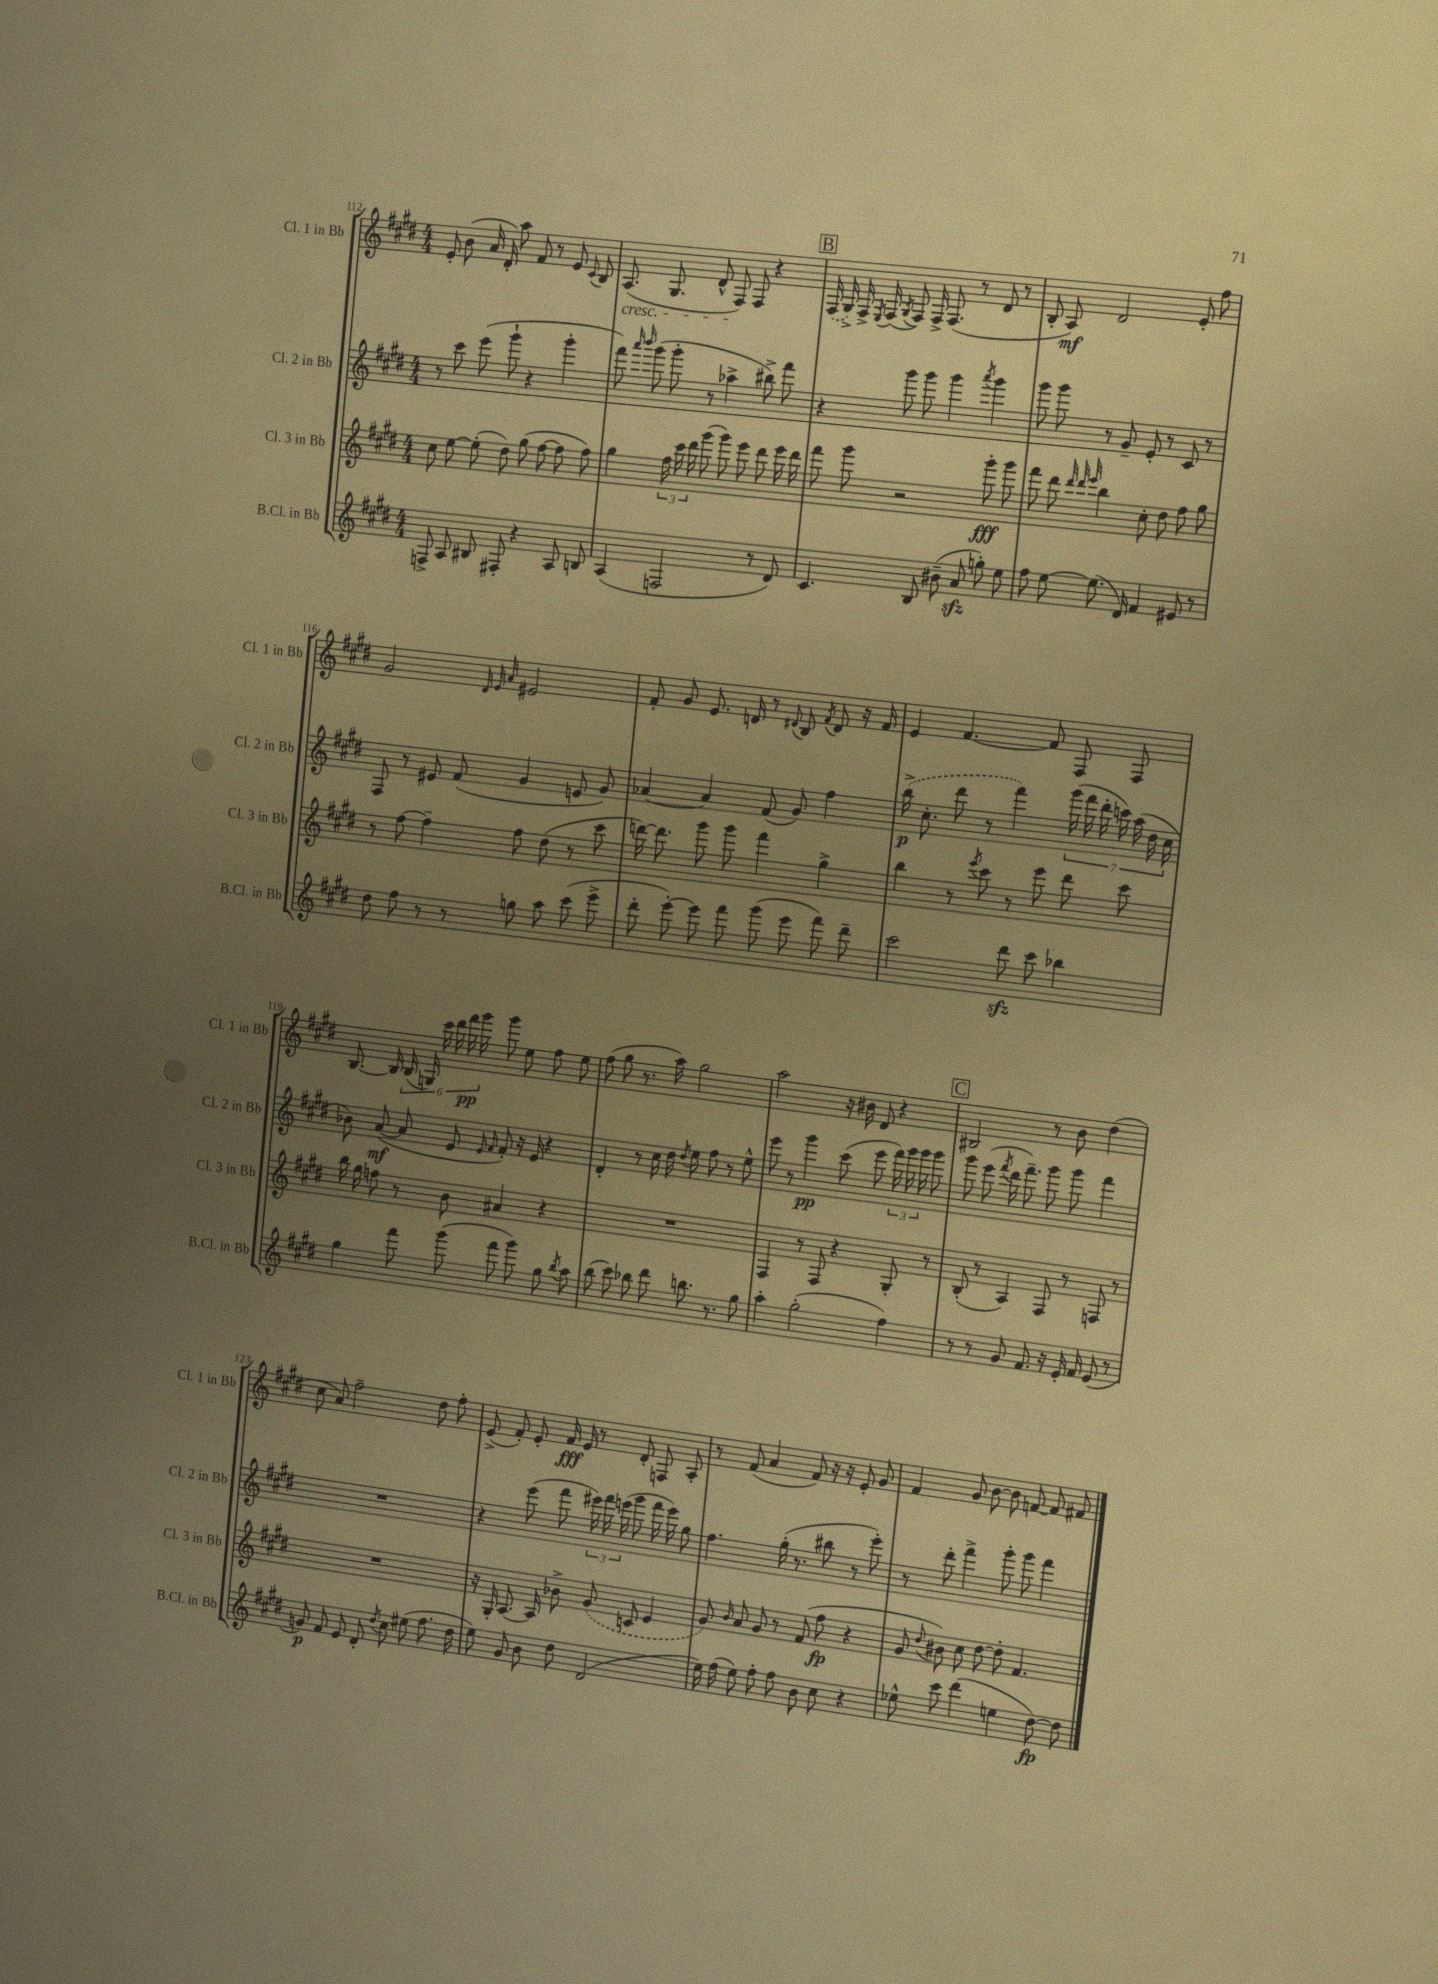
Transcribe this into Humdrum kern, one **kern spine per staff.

**kern	**kern	**kern	**kern
*staff4	*staff3	*staff2	*staff1
*clefG2	*clefG2	*clefG2	*clefG2
*k[f#c#g#d#]	*k[f#c#g#d#]	*k[f#c#g#d#]	*k[f#c#g#d#]
*M4/4	*M4/4	*M4/4	*M4/4
8F^/	8cc#\	8r	8e'/
8A/	[8ee\	8ccc#\	(8b\
8B#/	(8ee'\]	(8eee\	16a/
.	.	.	16d#'/)
8F#'/	8dd#\)	8ggg#`\	8aa\
4r	(8gg#\	4r	8f#/
.	[8ff#\	.	8r
8A/	8ff#\]	4ggg#'\	8e/
.	.	.	8qqc#/
8B/	8ff#\)	.	8B/
=	=	=	=
(4A/	4gg#\	8fff#\)	(8.A/
.	.	16qqaaa/	.
.	.	16qqbbb/	.
.	.	(8ggg#\	.
.	.	.	8.G#/
2F/	24ff#\	8ggg#'\	.
.	24ccc#\	.	.
.	24ddd#\	.	.
.	(8ggg#\	8r	8d#^^/
.	8ggg#\)	4aa-^\	8F#/)
.	8eee\	.	8F#/
8r	8ddd#\	8bb#^\)	4r
8d#/)	16eee\	8fff#\	.
.	16ddd#\	.	.
=	=	=	=
4.c#/	8fff#\	4r	(16F#/
.	.	.	16G#^/)
.	8ggg#\	.	16F#^/
.	.	.	8qE/
.	.	.	(16F#/
.	.	.	8qG#/
.	2r	8ggg#\	8F#/)
8B/	.	8ggg#\	16F#^/
.	.	.	(8.F#/
(8b#~\	.	4ggg#\	.
8a/	.	.	8r
.	.	8qaaa/	.
8gg'\)	8ggg#'\	4ggg#\	8d#/
8ee\	8ggg#\	.	8r
=	=	=	=
8ff#\	8fff#\	8ggg#\	8B'/
[8ee\	8ddd#\	8ggg#\	8A/)
.	32qqddd#/	.	.
.	32qqddd#/	.	.
.	32qqeee/	.	.
(8.ee\]	4bb\	8r	2d#/
.	.	8g#~/	.
16d#/)	.	.	.
4f#/	8cc#'\	8e'/	.
.	8dd#\	8r	.
8e#/	8ff#\	8c#/	8e'/
8r	8gg#\	8r	8ff#\
=	=	=	=
8dd#\	8r	8F#/	2g#/
8ff#\	[8ff#\	8r	.
8r	4ff#~\]	8e#/	.
8r	.	(8f#/	.
.	.	.	32qqd#/
.	.	.	32qqe/
.	.	.	32qqa/
8gg\	8ff#\	4g#/	2e#/
8aa\	(8dd#\	.	.
(8ccc#\	8r	8e/	.
8eee^\	8ccc#\	8g#/)	.
=	=	=	=
8ddd#'\	[16ddd\)	[4a-/	8f#'/
.	8.ddd\]	.	.
[8eee'\)	.	.	8g#/
8eee\]	8ggg#\	4a-/]	8.e/
8fff#\	8ggg#\	.	.
.	.	.	16d/
(8ggg#\	4fff#\	(8f#/	8r
.	.	.	8qqd#/
8eee\	.	8g#/)	8B/
.	.	.	8qf#/
8fff#\)	4gg#^\	4ff#\	8d#/
8ddd#~\	.	.	16r
.	.	.	16f#/
=	=	=	=
2ccc#\	4bb\	(16bb^\	4e/
.	.	8.cc#'\	.
.	8r	8ddd#\	[4.f#/
.	8qeee/	.	.
.	8ccc#\	8r	.
8ddd#\	8r	4fff#\)	.
8ccc#\	8eee\	.	8f#/]
4bb-\	8ddd#\	(28ggg#\	8F#/
.	.	28fff#\	.
.	.	28ddd#'\	.
.	.	28ccc\)	.
.	8ccc#\	.	8F#/
.	.	(28aa\	.
.	.	28dd#\	.
.	.	28cc#\	.
=	=	=	=
4gg#\	16bb\	8b-\)	[8.B/
.	16gg#\	.	.
.	8ff\	([8a/	.
.	.	.	16B/]
8fff#\	8r	8a/]	(24B/
.	.	.	24G/)
.	.	.	24ccc#\
(8ggg#\	8b\	8e/	24ddd#\
.	.	.	24fff#\
.	.	.	24ggg#\
.	.	16qqe/	.
.	.	16qqf#/	.
8fff#\	4a#/	8f#'/)	8ggg#\
8ggg#\)	.	16r	8ee\
.	.	16e/	.
8gg#\	4r	4r	8ff#\
8qbb/	.	.	.
8aa\	.	.	8ee\
=	=	=	=
(8bb\	1r	4d#'/	(8ff#\
8ccc#\)	.	.	8gg#\
8bb-\	.	8r	8.r
8ddd#\	.	16cc#\	.
.	.	16dd#\	16aa\)
.	.	8qdd#/	.
8.bb\	.	8ee\	2gg#\
.	.	8ff#\	.
8.r	.	.	.
.	.	8r	.
8gg#\	.	8ee^^\	.
=	=	=	=
4aa'\	4F#/	8eee\	2aa\
.	.	8r	.
(2gg#'\	8r	4ggg#\	.
.	8F#/	.	.
.	4r	(8ccc#\	16r
.	.	.	16b#\
.	.	8eee\	8d#/
4ff#\)	8G#'/	24fff#\)	4r
.	.	24ggg#\	.
.	.	24ggg#\	.
.	8r	8ggg#\	.
=	=	=	=
8r	(8B'/	8ggg#\	2B#/
8r	8r	(8eee\	.
.	.	8qfff#/	.
8g#/	4A/)	16ddd#\	.
.	.	8.fff#~\)	.
8.f#/	.	.	.
.	8F#/	8ggg#\	8r
16r	.	.	.
16e'/	8r	8ggg#\	8b\
16f#/	.	.	.
(8e/	8F/	4fff#\	(4dd#\
8r	8r	.	.
=	=	=	=
8g/)	1r	1r	8cc#\
8f#/	.	.	8a/)
8e/	.	.	2ff#~\
8d#'/	.	.	.
8qdd#/	.	.	.
8cc#\	.	.	.
(8ee#\	.	.	.
8.ff#\	.	.	8dd#\
.	.	.	8ff#'\
16dd#\	.	.	.
=	=	=	=
8ee\)	16r	4r	(8e^/
.	16G#'/	.	.
8g#/	[8.A/	.	8f#'/)
8b\	.	(8eee\	8e'/
.	16A/]	.	.
8dd#\	8b-^\	8fff#\	16f#/
.	.	.	16e/
(2d#/	(8g#/	24eee#\)	8r
.	.	24fff#\	.
.	.	(24eee\	.
.	8c/	8ggg#\	8d#'/
.	4e/	16fff#\	8F/
.	.	16eee\)	.
.	.	8gg#\	8A'/
=	=	=	=
16ee\)	8g#/)	4.ff#\	8r
(16ff#\	.	.	.
.	16qqb/	.	.
8ee\)	8a/	.	(8f#/
8ff#'\	8g#/	.	4a/
8ff#\	8r	(16gg#'\	.
.	.	8.r	.
8b\	(8f#/	.	8f#/)
8cc#\	8ff#\	8bb#\	16r
.	.	.	16r
4r	4r	8r	8e'/
.	.	8eee'\)	8g#/
=	=	=	=
8ee-^^\	8g#/	8r	4f#/
.	8qqdd#/	.	.
8ccc#\	8b#\)	8ddd#'\	.
(4ddd#\	8cc#\	4fff#^\	8g#/
.	[8dd#\	.	[8b\
4ee\	8dd#'\]	8ggg#'\	8b\]
.	4.f#/	8ggg#\	[8f/
[8dd#\)	.	4fff#\	8f/]
8dd#\]	.	.	8f#/
==	==	==	==
*-	*-	*-	*-
